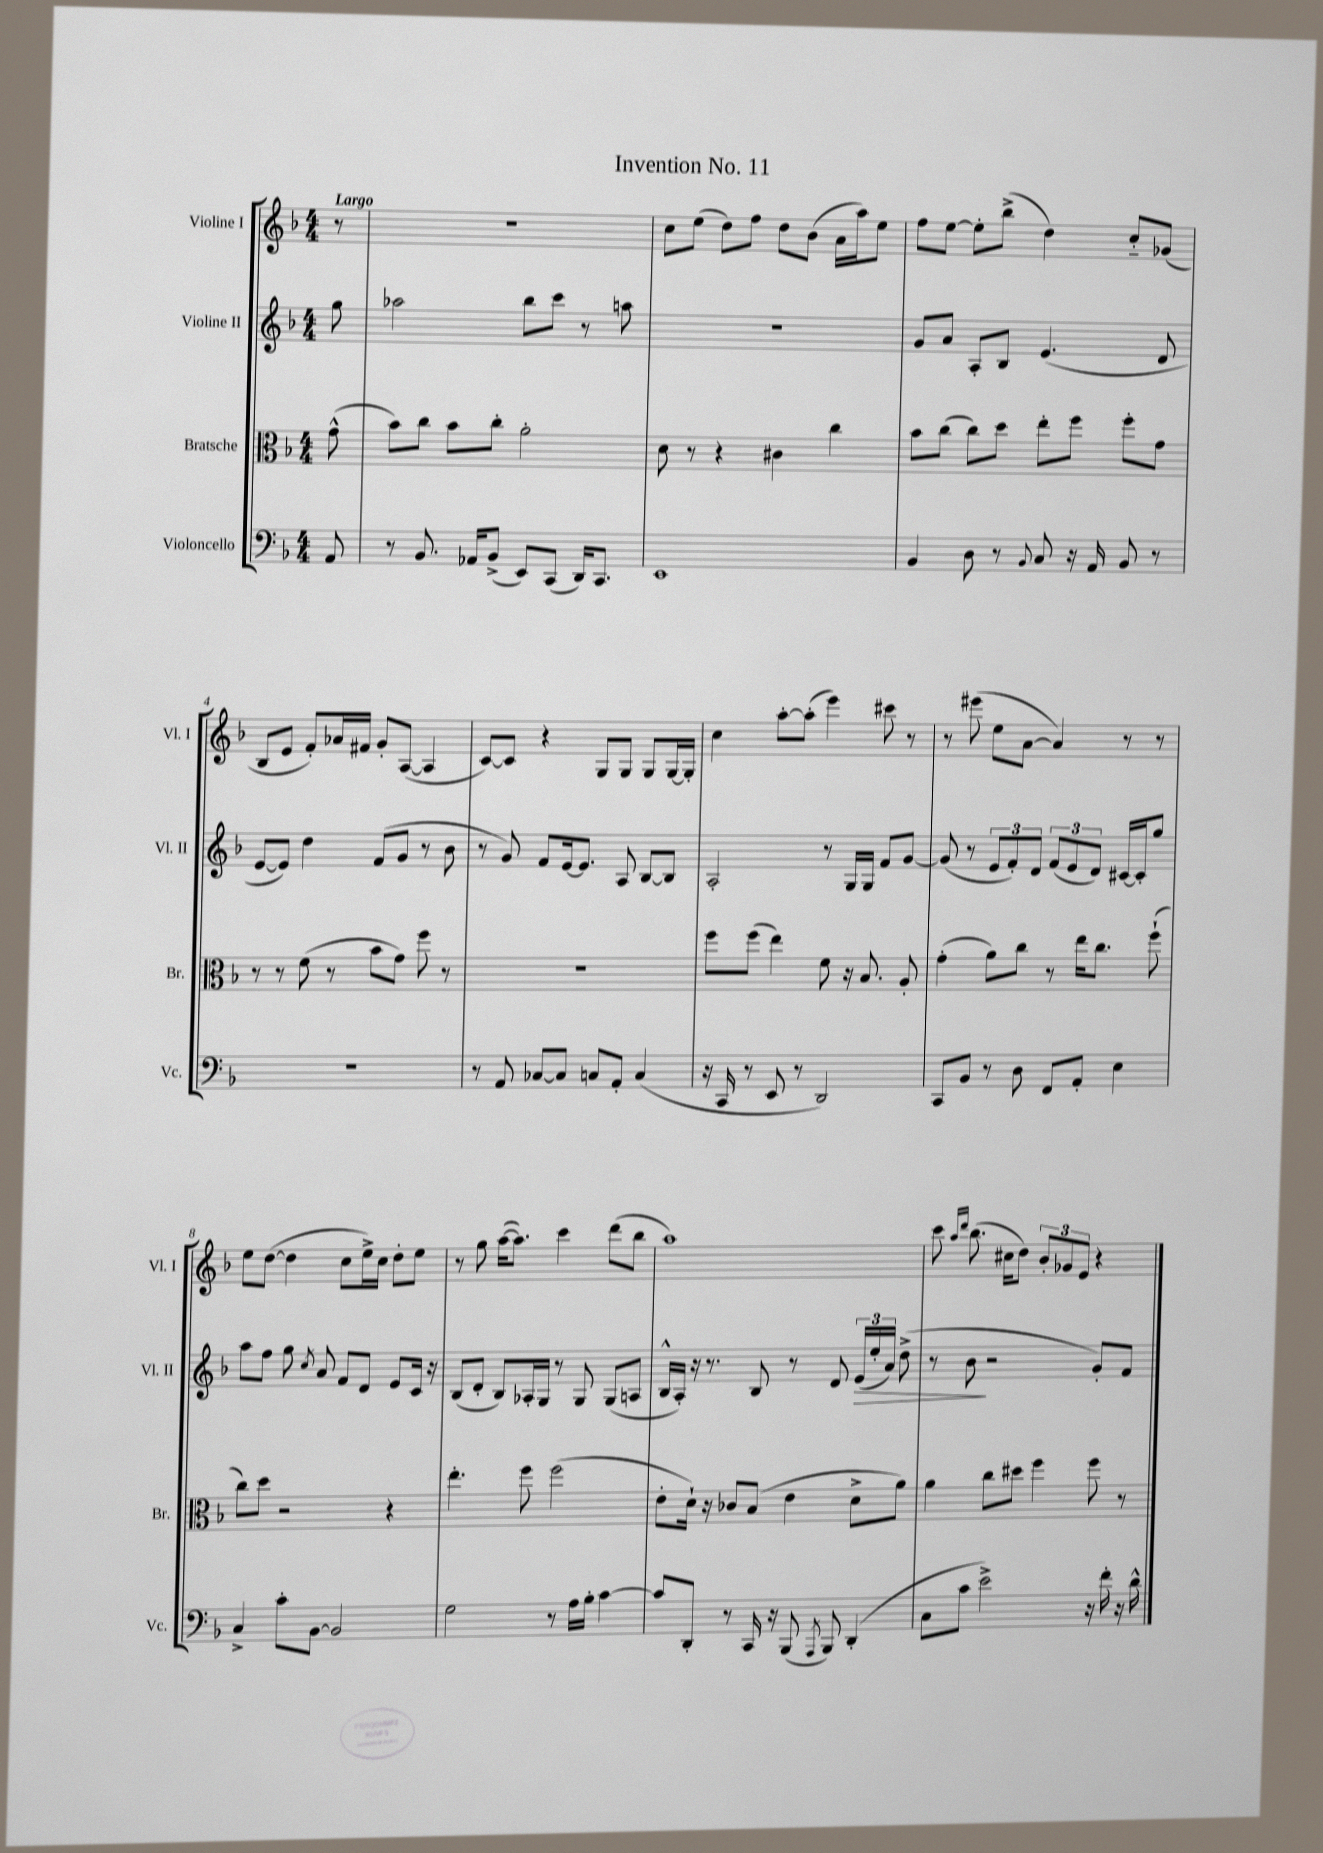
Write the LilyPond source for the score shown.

\header { title = "Invention No. 11" }
<<
\new StaffGroup <<
\new Staff = "s0" \with { instrumentName = "Violine I" shortInstrumentName = "Vl. I" } {
    \clef treble \key f \major \numericTimeSignature \time 4/4 \partial 8 \tempo "Largo"
    \autoBeamOff r8 |
    r1 |
    c''8[ e''8]( d''8[) f''8] d''8[ bes'8]( a'16[ a''16) e''8] |
    f''8[ e''8]~ e''8[-. bes''8]->( d''4) c''8[-_ ges'8]( |
    bes8[ e'8] f'8[-.) aes'16 fis'16] g'8[-. a8]~( a4 |
    c'8[~) c'8] r4 g8[ g8] g8[ g16~ g16]-. |
    c''4 a''8[~-. a''8]-.( e'''4) cis'''8 r8 |
    r8 eis'''8( e''8[ a'8]~ a'4) r8 r8 |
    e''8[ d''8]~( d''4 c''8[ e''16->) c''16] d''8[-. e''8] |
    r8 g''8 a''16[~( a''8.]) c'''4 d'''8[( bes''8] |
    a''1) |
    c'''8 \grace { a''16[ d'''16] } bes''8.( cis''16[ d''8]) \tuplet 3/2 { bes'8[-. ges'8 e'8] } r4 \bar "|." |
}
\new Staff = "s1" \with { instrumentName = "Violine II" shortInstrumentName = "Vl. II" } {
    \clef treble \key f \major \numericTimeSignature \time 4/4 \partial 8
    \autoBeamOff g''8 |
    aes''2 bes''8[ c'''8] r8 a''8 |
    R1 |
    g'8[ a'8] a8[-. bes8] e'4.( d'8 |
    e'8[~ e'8]) d''4 f'8[( g'8] r8 bes'8 |
    r8 g'8) f'8[ e'16~ e'8.] a8 bes8[~ bes8] |
    a2-. r8 g16[ g16] f'8[ g'8]~ |
    g'8( r8 \tuplet 3/2 { e'8[ f'8-.) d'8] } \tuplet 3/2 { f'8[( e'8 d'8]) } cis'16[~ cis'16-. g''8] |
    a''8[ f''8] g''8 \acciaccatura { c''8 } a'8 f'8[ d'8] e'8[ c'16] r16 |
    bes8[( d'8]-. bes8[) aes16-. g16] r8 g8 g8[( a8] |
    bes16[-^ a16]-.) r16 r8. bes8 r8 d'8 \tuplet 3/2 { e'16[\>( e''16-. a'16]) } d''8->( |
    r8 bes'8\! r2 g'8[-.) f'8] \bar "|." |
}
\new Staff = "s2" \with { instrumentName = "Bratsche" shortInstrumentName = "Br." } {
    \clef alto \key f \major \numericTimeSignature \time 4/4 \partial 8
    \autoBeamOff g'8-^( |
    bes'8[) c''8] bes'8[ c''8]-. a'2-. |
    d'8 r8 r4 cis'4 c''4 |
    bes'8[ c''8]( c''8[) d''8] e''8[-. f''8] f''8[-. g'8] |
    r8 r8 f'8( r8 bes'8[ g'8]) f''8 r8 |
    R1 |
    f''8[ f''8]( e''4) f'8 r16 bes8. a8-. |
    g'4-.( a'8[) c''8] r8 e''16[ c''8.] f''8-!( |
    c''8[) d''8] r2 r4 |
    e''4.-. f''8 f''2( |
    e'8[-. d'16]-!) r16 ces'8[ bes8]( e'4 d'8[-> a'8]) |
    a'4 c''8[ dis''8] f''4 f''8 r8 \bar "|." |
}
\new Staff = "s3" \with { instrumentName = "Violoncello" shortInstrumentName = "Vc." } {
    \clef bass \key f \major \numericTimeSignature \time 4/4 \partial 8
    \autoBeamOff a,8 |
    r8 bes,8. aes,16[ bes,8]->( e,8[) c,8]( d,16[) c,8.] |
    e,1 |
    bes,4 d8 r8 \appoggiatura { bes,8 } c8 r16 a,16 bes,8 r8 |
    r1 |
    r8 a,8 ces8[~ ces8] c8[ a,8]-. c4( |
    r16 c,16 r8 e,8 r8 d,2) |
    c,8[ bes,8] r8 d8 f,8[ a,8]-. e4 |
    c4-> c'8[-. bes,8]~ bes,2 |
    g2 r8 a16[ bes16]-. c'4~ |
    c'8[ d,8]-. r8 c,16 r16 bes,,8( \acciaccatura { a,,8 } bes,,8) d,4-.( |
    c8[ c'8] e'2->) r16 f'16-. r16 d'16-^ \bar "|." |
}
>>
>>
